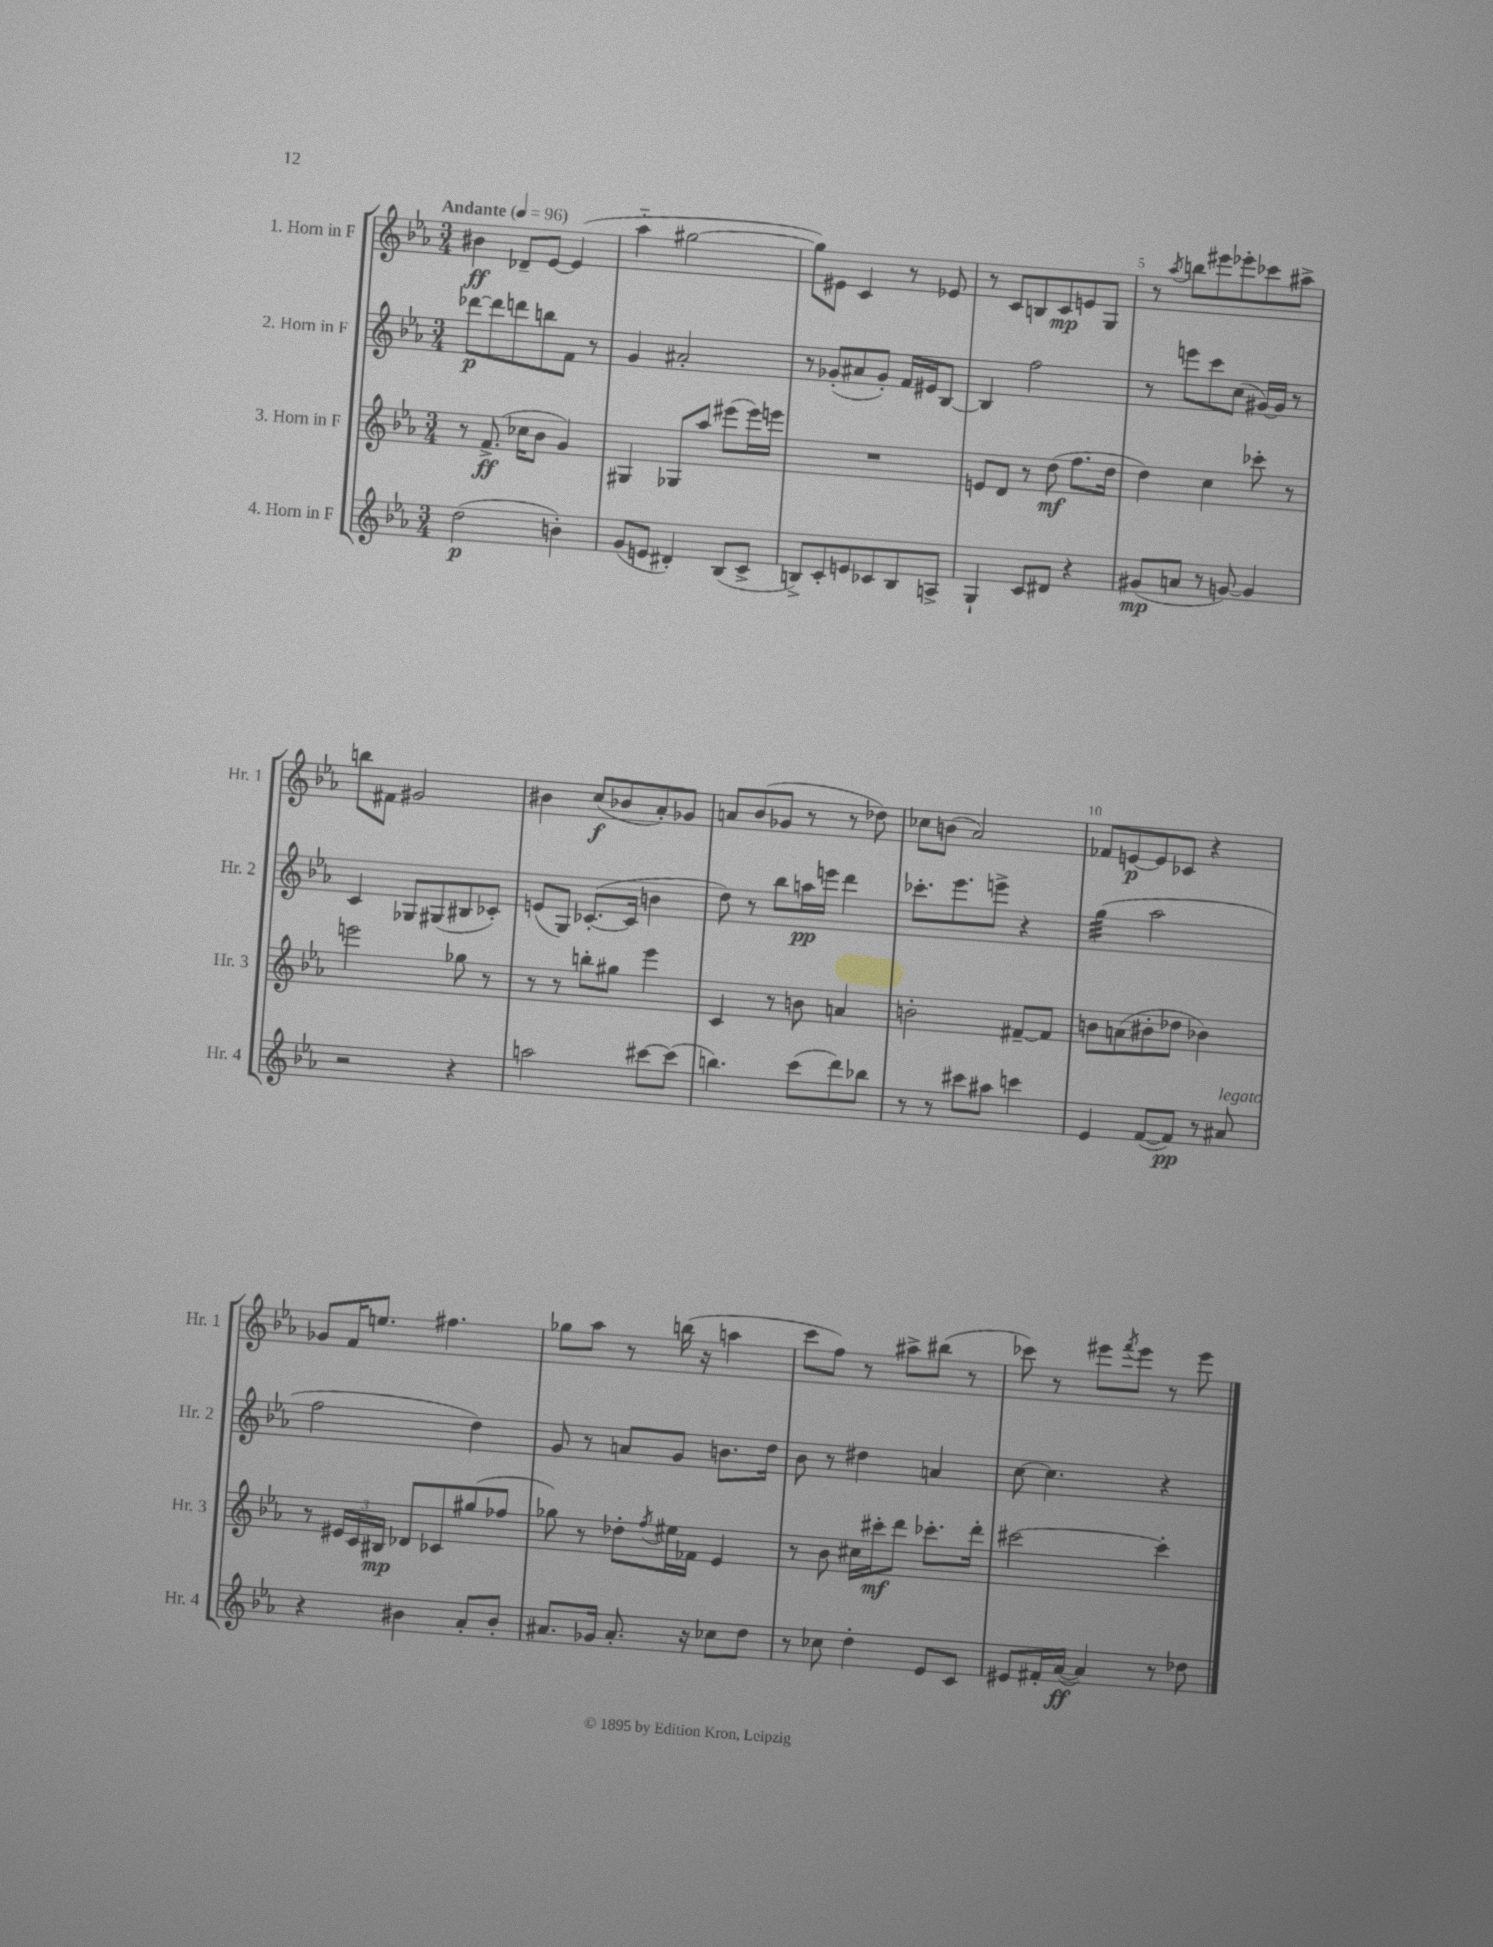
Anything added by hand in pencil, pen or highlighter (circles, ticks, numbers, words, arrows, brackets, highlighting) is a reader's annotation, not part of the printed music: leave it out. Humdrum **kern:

**kern	**kern	**kern	**kern
*staff4	*staff3	*staff2	*staff1
*clefG2	*clefG2	*clefG2	*clefG2
*k[b-e-a-]	*k[b-e-a-]	*k[b-e-a-]	*k[b-e-a-]
*M3/4	*M3/4	*M3/4	*M3/4
*MM96	*MM96	*MM96	*MM96
(2dd	8r	[8ddd-	4b#
.	(8.f^	8ddd-]	.
.	.	8ddd	8d-~
.	16cc-	.	.
.	8b-	8bb	[8e-
4b')	4g)	8f	(4e-]
.	.	8r	.
=	=	=	=
(8g	4G#	4g	4aa-'~
8e	.	.	.
4d#')	8G-	2a#'	[2gg#
.	8aa-	.	.
(8B-	(8eee#	.	.
8c^	16eee#)	.	.
.	16eee	.	.
=	=	=	=
8B^)	2.r	8r	8gg#])
8c'	.	(8g-'	8e#
8e	.	8a#	4c
8c-	.	8g-')	.
8B	.	16f	8r
.	.	16e#	.
8A^	.	[8B-	8e-
=	=	=	=
4G`	8e	4B-]	8r
.	8d	.	8c
8c	8r	2ff	8B
8d#	(8dd	.	8c
4r	8.ff	.	8e
.	.	.	8G
.	16dd	.	.
=	=	=	=
(8g#	4dd)	8r	8r
.	.	.	8qaa-
8a	.	8eee	8bb
8r	4cc	8ccc	8eee#
[8g)	.	(8cc	8eee-'
4g]	8ccc-'	[16g#)	8ccc-
.	.	16g#]	.
.	8r	8r	8aa#^
=	=	=	=
2r	2eee	4c	8bb
.	.	.	8f#
.	.	8G-	2g#
.	.	(8G#	.
4r	8gg-	8B#	.
.	8r	8c-')	.
=	=	=	=
2aa	8r	(8e	4b#
.	8r	8G)	.
.	8bb'	([8.c-'	(8cc
.	8gg#	.	8b-
.	.	16c-]	.
[8ccc#	4eee-	4b	8a-')
(8ccc#]	.	.	8g-
=	=	=	=
4.bb)	4c	8dd)	8a
.	.	8r	(8b-
.	8r	8bb-	8g-
(8ccc	8b	16aa	8r
.	.	16eee	.
8ddd)	4a	4ddd	8r
8bb-	.	.	8dd-)
=	=	=	=
8r	2b'	8.ccc-'	8cc-
8r	.	.	(8b
.	.	8.eee-	.
8ccc#	.	.	2a-)
8aa#	.	8eee^	.
4ccc	[8f#~	4r	.
.	8f#]	.	.
=	=	=	=
4e-	8b	(4gg	8f-
.	(8a	.	[8e
([8f	8b#'	2aa-	8e]
8f])	8dd-	.	8c-
8r	4b-)	.	4r
8a#	.	.	.
=	=	=	=
4r	8r	2ff	8g-
.	24e#	.	16f
.	24c	.	.
.	.	.	8.ee
.	24B#	.	.
4b#	8d-	.	.
.	8c-	.	4.ff#
8a-'	(8gg#	4dd)	.
8b#'	8ff-	.	.
=	=	=	=
8.a#	8gg-)	8g	8gg-
.	8r	8r	8aa-
16g-	.	.	.
8.a#'	8dd-'	8a	8r
.	8qff	.	.
.	16ee#	8g	(16bb
16r	16f-	.	16r
8cc-	4e-	8.b	4aa
8dd	.	.	.
.	.	16dd	.
=	=	=	=
8r	8r	8b-	8ccc
8cc-	8b-	8r	8ff)
4dd'	16cc#	4dd#	8r
.	16ccc#'	.	.
.	8ddd	.	8aa#^
8e-	8.ccc-'	4a	(8bb#
8c	.	.	8r
.	16ddd'	.	.
=	=	=	=
8e#	[2ccc#	[8cc	8ccc-)
16f#'	.	4.cc]	8r
([16a-	.	.	.
4a-])	.	.	8eee#
.	.	.	8qfff
.	.	.	8eee#
8r	4ccc#']	4r	8r
8dd-	.	.	8eee#
==	==	==	==
*-	*-	*-	*-
